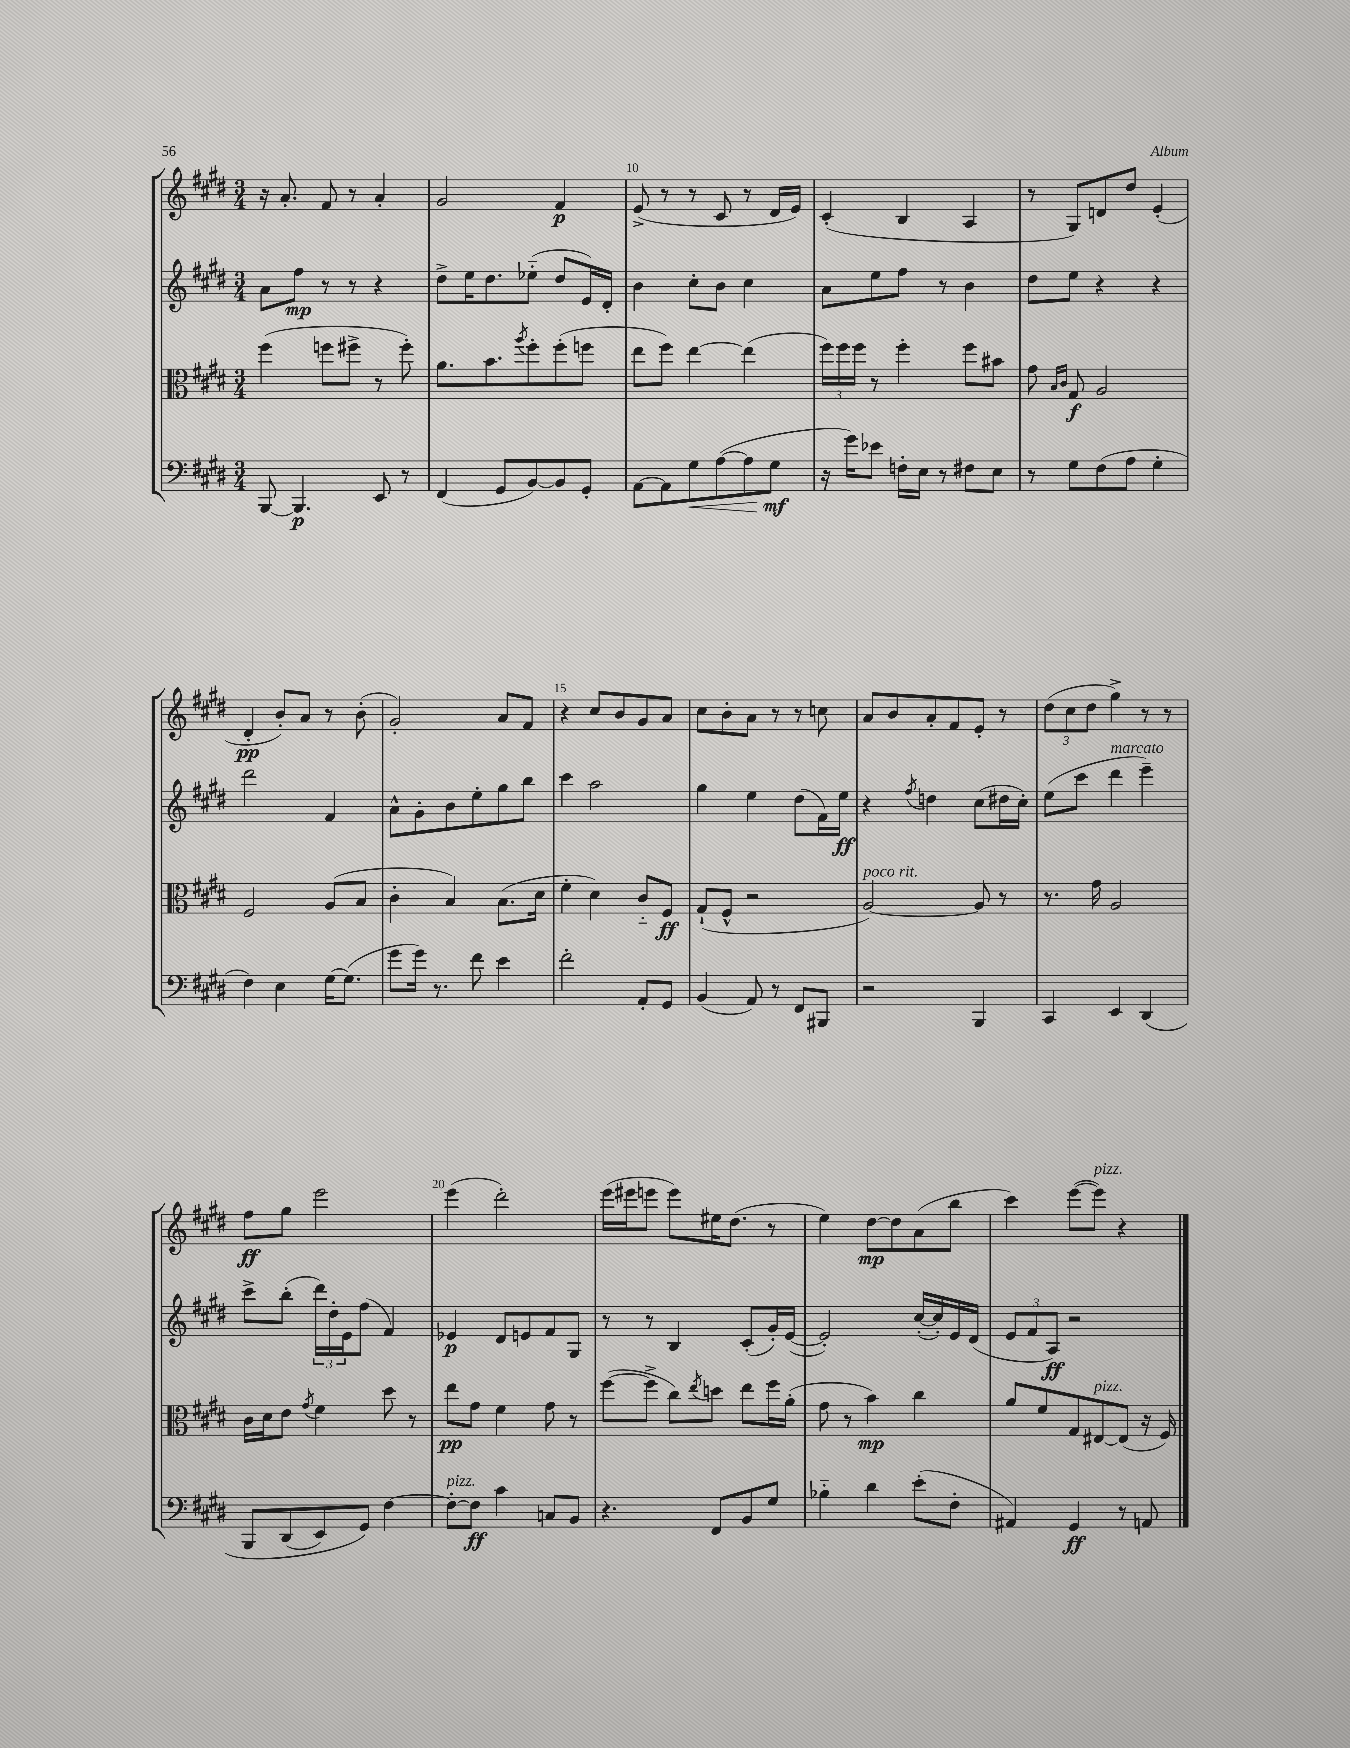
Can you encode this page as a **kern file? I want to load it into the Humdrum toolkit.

**kern	**dynam	**kern	**dynam	**kern	**dynam	**kern	**dynam
*part4	*part4	*part3	*part3	*part2	*part2	*part1	*part1
*staff4	*staff4	*staff3	*staff3	*staff2	*staff2	*staff1	*staff1
*clefF4	*	*clefC3	*	*clefG2	*	*clefG2	*
*k[f#c#g#d#]	*	*k[f#c#g#d#]	*	*k[f#c#g#d#]	*	*k[f#c#g#d#]	*
*M3/4	*	*M3/4	*	*M3/4	*	*M3/4	*
=8	=8	=8	=8	=8	=8	=8	=8
[8BBB/	.	(4ff#\	.	8a\L	.	16r	.
.	.	.	.	.	.	8.a'/	.
4.BBB/]	p	.	.	8ff#\J	mp	.	.
.	.	8ffn\L	.	8r	.	8f#/	.
.	.	8ff#X^\J	.	8r	.	8r	.
8EE/	.	8r	.	4r	.	4a'/	.
8r	.	8ff#'\)	.	.	.	.	.
=9	=9	=9	=9	=9	=9	=9	=9
(4FF#/	.	8.a\L	.	8dd#^\L	.	2g#/	.
.	.	.	.	16ee\K	.	.	.
.	.	8.b\	.	8.dd#\	.	.	.
8GG#/L	.	.	.	.	.	.	.
.	.	8qaa/	.	.	.	.	.
[8BB/)	.	8ff#'\	.	(8ee-X\J	.	.	.
8BB/]	.	(8ff#'\	.	8dd#/L	.	4f#/	p
8GG#'/J	.	8ffn\J	.	16e/L)	.	.	.
.	.	.	.	16d#'/JJ	.	.	.
=10	=10	=10	=10	=10	=10	=10	=10
[8AA\L	.	8ee\L	.	4b\	.	(8e^/	.
8AA\]	.	8ff#\J)	.	.	.	8r	.
!	!LO:HP:b	!	!	!	!	!	!
8G#\	<	[4ee\	.	8cc#'\L	.	8r	.
([8A\	.	.	.	8b\J	.	8c#/	.
8A\]	.	(4ee\]	.	4cc#\	.	8r	.
8G#\J	mf	.	.	.	.	16d#/LL	.
.	.	.	.	.	.	16e/JJ)	.
.	[	.	.	.	.	.	.
=11	=11	=11	=11	=11	=11	=11	=11
16r	.	24ff#\LL)	.	8a\L	.	(4c#'/	.
.	.	24ff#\	.	.	.	.	.
16g#\KL)	.	.	.	.	.	.	.
.	.	24ff#\JJ	.	.	.	.	.
8e-X\J	.	8r	.	8ee\	.	.	.
16Fn'\LL	.	4ff#'\	.	8ff#\J	.	4B/	.
16E\JJ	.	.	.	.	.	.	.
8r	.	.	.	8r	.	.	.
8F#X\L	.	8ff#\L	.	4b\	.	4A/	.
8E\J	.	8b#X\J	.	.	.	.	.
=12	=12	=12	=12	=12	=12	=12	=12
8r	.	8g#\	.	8dd#\L	.	8r	.
.	.	16qqB/LL	.	.	.	.	.
.	.	16qqc#/JJ	.	.	.	.	.
8G#\L	.	8G#/	f	8ee\J	.	8G#/L)	.
(8F#\	.	2A/	.	4r	.	8dn/	.
8A\J	.	.	.	.	.	8dd#/J	.
4G#'\	.	.	.	4r	.	(4e'/	.
!!LO:LB:g=z
=13	=13	=13	=13	=13	=13	=13	=13
4F#\)	.	2F#/	.	2ddd#\	.	4d#'/	pp
4E\	.	.	.	.	.	8b'/L)	.
.	.	.	.	.	.	8a/J	.
[16G#\KL	.	(8A/L	.	4f#/	.	8r	.
(8.G#\J]	.	.	.	.	.	.	.
.	.	8B/J	.	.	.	(8b'\	.
=14	=14	=14	=14	=14	=14	=14	=14
8g#\L	.	4c#'\	.	8a^^\L	.	2g#'/)	.
16g#\Jk)	.	.	.	8g#'\	.	.	.
8.r	.	.	.	.	.	.	.
.	.	4B/)	.	8b\	.	.	.
8f#\	.	.	.	8ee'\	.	.	.
4e\	.	(8.B\L	.	8gg#\	.	8a/L	.
.	.	.	.	8bb\J	.	8f#/J	.
.	.	16d#\Jk	.	.	.	.	.
=15	=15	=15	=15	=15	=15	=15	=15
2f#'\	.	4f#'\	.	4ccc#\	.	4r	.
.	.	4d#\)	.	2aa\	.	8cc#/L	.
.	.	.	.	.	.	8b/	.
8AA'/L	.	8c#/L	.	.	.	8g#/	.
8GG#/J	.	8F#/J	ff	.	.	8a/J	.
=16	=16	=16	=16	=16	=16	=16	=16
(4BB/	.	(8G#`/L	.	4gg#\	.	8cc#\L	.
.	.	8F#^^/J	.	.	.	8b'\	.
8AA/)	.	2r	.	4ee\	.	8a\J	.
8r	.	.	.	.	.	8r	.
8FF#/L	.	.	.	(8dd#\L	.	8r	.
8BBB#X/J	.	.	.	16f#\L)	.	8ccn\	.
.	.	.	.	16ee\JJ	ff	.	.
=17	=17	=17	=17	=17	=17	=17	=17
!	!	!LO:TX:a:i:t=poco rit.	!	!	!	!	!
2r	.	[2A/)	.	4r	.	8a/L	.
.	.	.	.	.	.	8b/	.
.	.	.	.	8qff#/	.	.	.
.	.	.	.	4ddn\	.	8a'/	.
.	.	.	.	.	.	8f#/	.
4BBB/	.	8A/]	.	(8cc#\L	.	8e'/J	.
.	.	8r	.	16dd#X\L	.	8r	.
.	.	.	.	16cc#'\JJ)	.	.	.
=18	=18	=18	=18	=18	=18	=18	=18
4CC#/	.	8.r	.	(8ee\L	.	(12dd#\L	.
.	.	.	.	.	.	12cc#\	.
.	.	.	.	8ccc#\J	.	.	.
.	.	.	.	.	.	12dd#\J	.
.	.	16g#\	.	.	.	.	.
!	!	!	!	!LO:TX:a:i:t=marcato	!	!	!
4EE/	.	2A/	.	4ddd#\	.	4gg#^\)	.
(4DD#/	.	.	.	4eee~\)	.	8r	.
.	.	.	.	.	.	8r	.
!!LO:LB:g=z
=19	=19	=19	=19	=19	=19	=19	=19
8BBB/L	.	16c#\LL	.	8ccc#^\L	.	8ff#\L	ff
.	.	16d#\J	.	.	.	.	.
(8DD#/	.	8e\J	.	(8bb'\J	.	8gg#\J	.
.	.	8qg#/	.	.	.	.	.
8EE/)	.	4f#\	.	24ddd#\LL)	.	2eee\	.
.	.	.	.	24dd#'\	.	.	.
.	.	.	.	24e\J	.	.	.
8GG#/J)	.	.	.	(8ff#\J	.	.	.
[4F#\	.	8dd#\	.	4f#/)	.	.	.
.	.	8r	.	.	.	.	.
=20	=20	=20	=20	=20	=20	=20	=20
!LO:TX:a:i:t=pizz.	!	!	!	!	!	!	!
8F#'\L_	.	8ee\L	pp	4e-X/	p	(4eee\	.
8F#\J]	ff	8g#\J	.	.	.	.	.
4c#\	.	4f#\	.	8d#/L	.	2ddd#'\)	.
.	.	.	.	8en/	.	.	.
8Cn/L	.	8g#\	.	8f#/	.	.	.
8BB/J	.	8r	.	8G#/J	.	.	.
=21	=21	=21	=21	=21	=21	=21	=21
4.r	.	([8ff#\L	.	8r	.	(16eee\LL	.
.	.	.	.	.	.	16eee#X\J	.
.	.	8ff#^\J]	.	8r	.	8eeen\J	.
.	.	8cc#\L)	.	4B/	.	8eee\L)	.
.	.	8qee/	.	.	.	.	.
8FF#/L	.	8ddn\J	.	.	.	16ee#X\K	.
.	.	.	.	.	.	(8.dd#\J	.
8BB/	.	8ee\L	.	(8c#'/L	.	.	.
8G#/J	.	16ff#\L	.	16g#'/L)	.	8r	.
.	.	(16a'\JJ	.	([16e/JJ	.	.	.
=22	=22	=22	=22	=22	=22	=22	=22
4B-X\	.	8g#\	.	2e'/])	.	4ee\)	.
.	.	8r	.	.	.	.	.
4d#\	.	4b\)	mp	.	.	[8dd#\L	mp
.	.	.	.	.	.	8dd#\]	.
(8e'\L	.	4cc#\	.	([16cc#'/LL	.	(8a\	.
.	.	.	.	16cc#'/])	.	.	.
8F#'\J	.	.	.	16e/	.	8bb\J	.
.	.	.	.	(16d#/JJ	.	.	.
=23	=23	=23	=23	=23	=23	=23	=23
4AA#X/)	.	8a/L	.	12e/L	.	4ccc#\)	.
.	.	.	.	12f#/	.	.	.
.	.	8f#/	.	.	.	.	.
.	.	.	.	12A/J)	ff	.	.
4GG#/	ff	8G#/	.	2r	.	([8eee\L	.
!	!	!	!	!	!	!LO:TX:a:i:t=pizz.	!
!	!	!LO:TX:a:i:t=pizz.	!	!	!	!	!
.	.	[8E#X/	.	.	.	8eee\J])	.
8r	.	(8E#/J]	.	.	.	4r	.
8AAn/	.	16r	.	.	.	.	.
.	.	16F#/)	.	.	.	.	.
==	==	==	==	==	==	==	==
*-	*-	*-	*-	*-	*-	*-	*-
